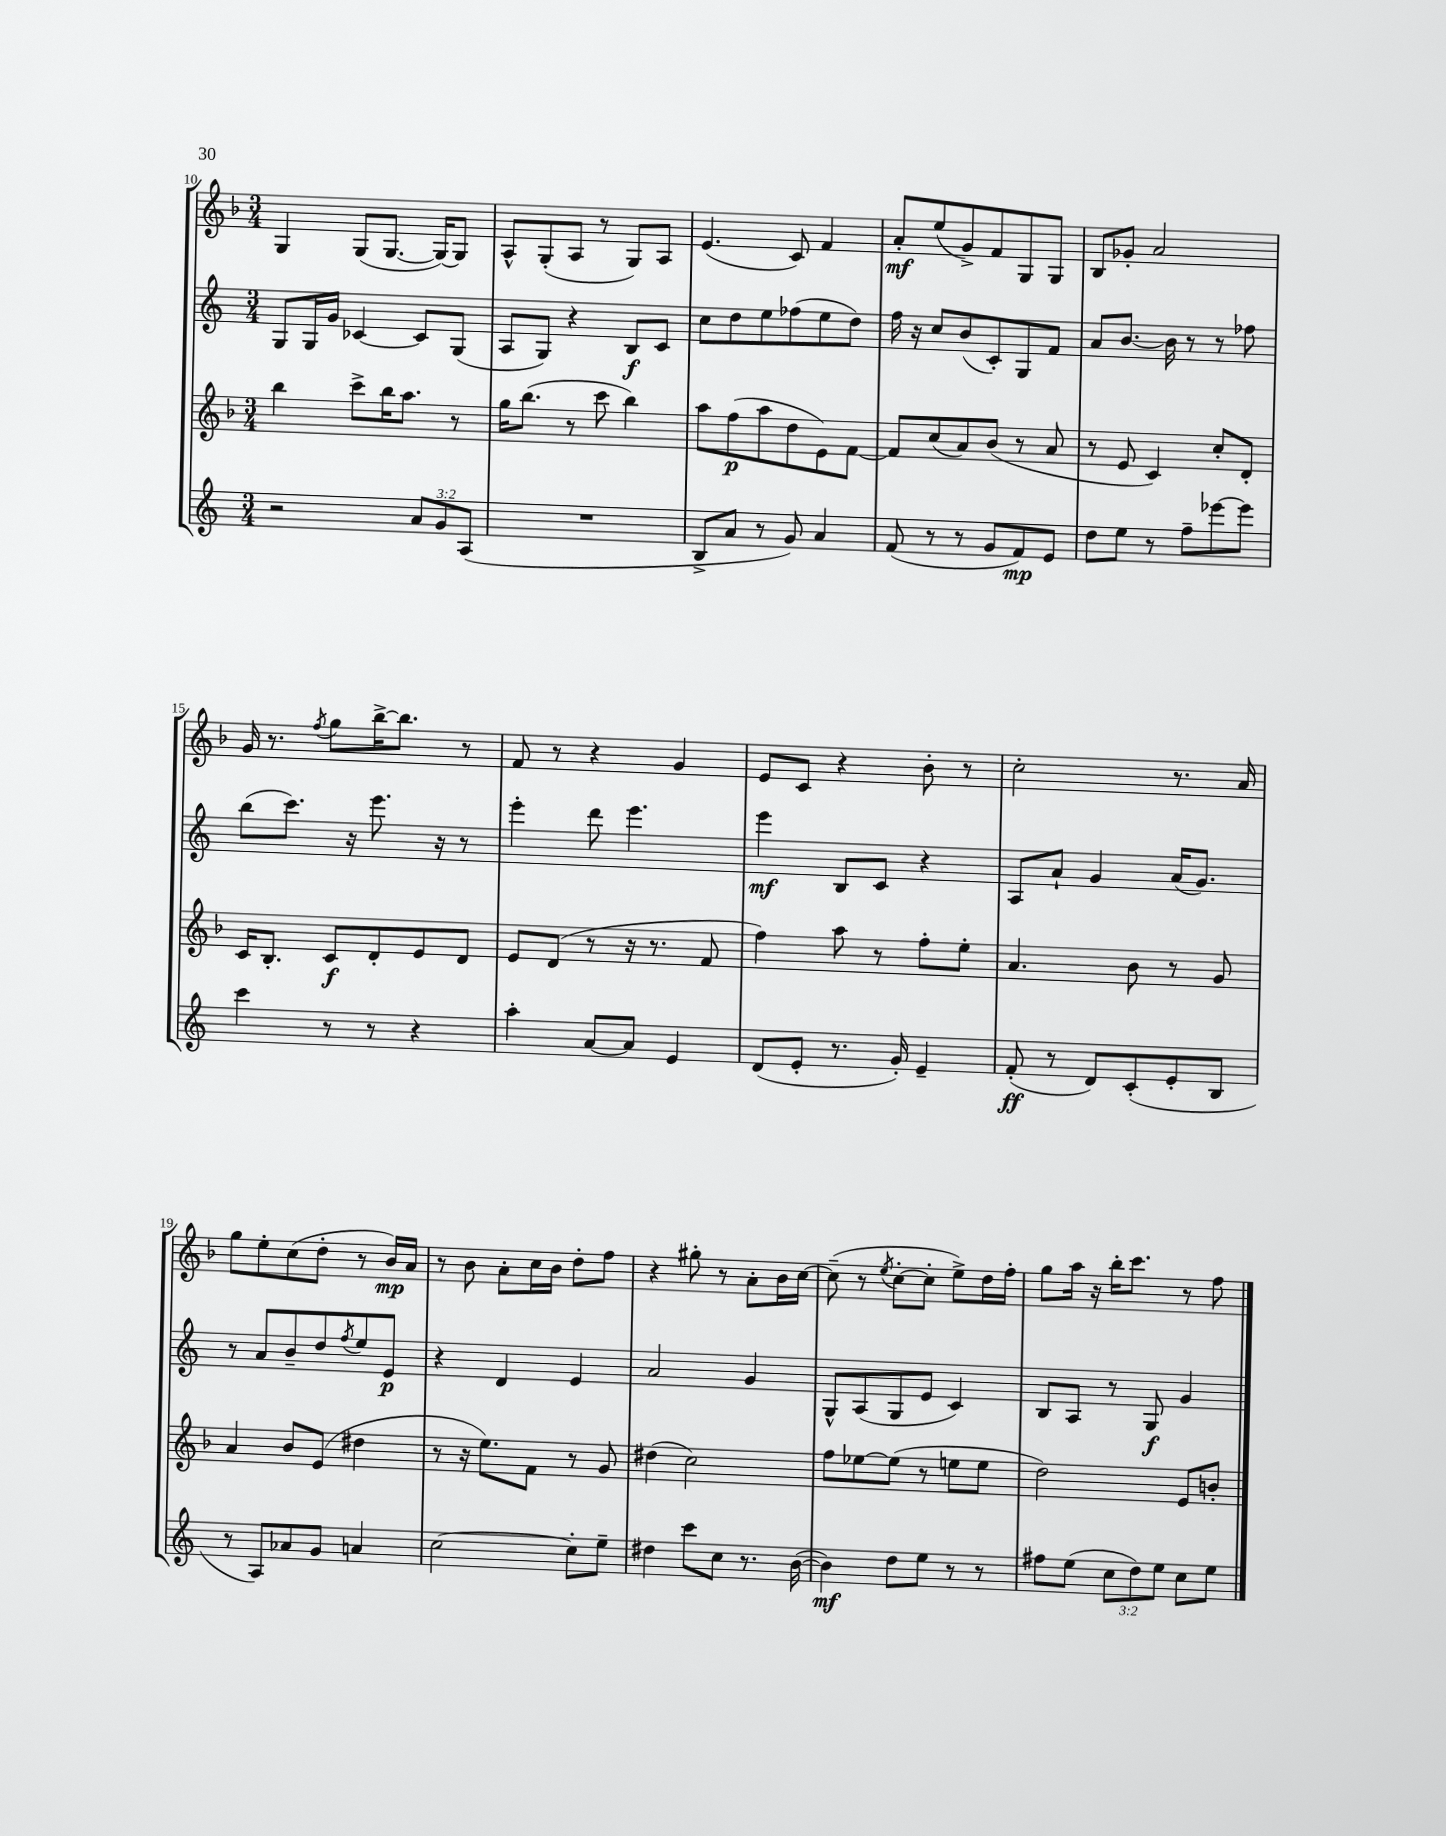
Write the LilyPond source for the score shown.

<<
\new StaffGroup <<
\new Staff = "s0" {
    \clef treble \key f \major \numericTimeSignature \time 3/4
    g4 g8( g8.~ g16~) g8 |
    a8-^ g8-.( a8 r8 g8) a8 |
    e'4.( c'8) f'4 |
    a'8-.\mf e''8( g'8->) f'8 g8 g8 |
    bes8 ges'8-. a'2 |
    g'16 r8. \acciaccatura { f''8 } g''8 bes''16~-> bes''8. r8 |
    f'8 r8 r4 g'4 |
    e'8 c'8 r4 bes'8-. r8 |
    c''2-. r8. a'16 |
    g''8 e''8-. c''8( d''8-. r8 bes'16\mp) a'16 |
    r8 bes'8 a'8-. c''16 bes'16 d''8-. f''8 |
    r4 gis''8-. r8 a'8-. bes'16 c''16~ |
    c''8--( r8 \acciaccatura { e''8 } c''8~-. c''8-. e''8->) d''16 f''16-. |
    g''8 a''16 r16 bes''16-. c'''8. r8 f''8 \bar "|." |
}
\new Staff = "s1" {
    \clef treble \key c \major \numericTimeSignature \time 3/4
    g8 g16 g'16 ces'4~ ces'8 g8( |
    a8 g8) r4 b8\f c'8 |
    c''8 d''8 e''8 fes''8( e''8 d''8) |
    f''16 r16 c''8 b'8( c'8-.) g8 f'8 |
    a'8 b'8.~ b'16 r8 r8 fes''8 |
    b''8( c'''8.) r16 e'''8. r16 r8 |
    e'''4-. d'''8 e'''4. |
    e'''4\mf b8 c'8 r4 |
    a8 a'8-! g'4 a'16( g'8.) |
    r8 a'8 b'8-- d''8 \acciaccatura { f''8 } e''8 e'8\p |
    r4 d'4 e'4 |
    a'2 g'4 |
    g8-^ a8( g8 e'8 c'4) |
    b8 a8 r8 g8\f g'4 \bar "|." |
}
\new Staff = "s2" {
    \clef treble \key f \major \numericTimeSignature \time 3/4
    bes''4 c'''8-> bes''16 a''8. r8 |
    g''16 bes''8.( r8 c'''8 bes''4) |
    a''8 f''8\p( a''8 d''8 e'8) f'8~ |
    f'8 c''8( a'8) bes'8( r8 a'8 |
    r8 e'8 c'4) c''8-. d'8-. |
    c'16 bes8.-. c'8\f d'8-. e'8 d'8 |
    e'8 d'8( r8 r16 r8. f'8 |
    f''4) a''8 r8 f''8-. e''8-. |
    a'4. bes'8 r8 g'8 |
    a'4 bes'8 e'8( dis''4 |
    r8 r16 e''8.) f'8 r8 g'8 |
    dis''4( c''2) |
    f''8 ees''8~ ees''8( r8 e''8 e''8 |
    d''2) e'8 b'8-. \bar "|." |
}
\new Staff = "s3" {
    \clef treble \key c \major \numericTimeSignature \time 3/4 \override Staff.TupletNumber.text = #tuplet-number::calc-fraction-text
    r2 \tuplet 3/2 { a'8 g'8 a8( } |
    R2. |
    b8-> a'8 r8 g'8) a'4 |
    f'8( r8 r8 g'8 f'8\mp) e'8 |
    d''8 e''8 r8 f''8-- ees'''8~ ees'''8 |
    c'''4 r8 r8 r4 |
    a''4-. a'8~ a'8 e'4 |
    d'8( e'8-. r8. g'16-.) e'4-- |
    f'8-.\ff( r8 d'8) c'8-.( e'8-. b8 |
    r8 a8) aes'8 g'8 a'4 |
    c''2~ c''8-. e''8-- |
    dis''4 c'''8 c''8 r8. b'16~( |
    b'4\mf) d''8 e''8 r8 r8 |
    fis''8 e''8( \tuplet 3/2 { c''8 d''8) e''8 } c''8 e''8 \bar "|." |
}
>>
>>
\layout { \context { \Score currentBarNumber = #10 } }
